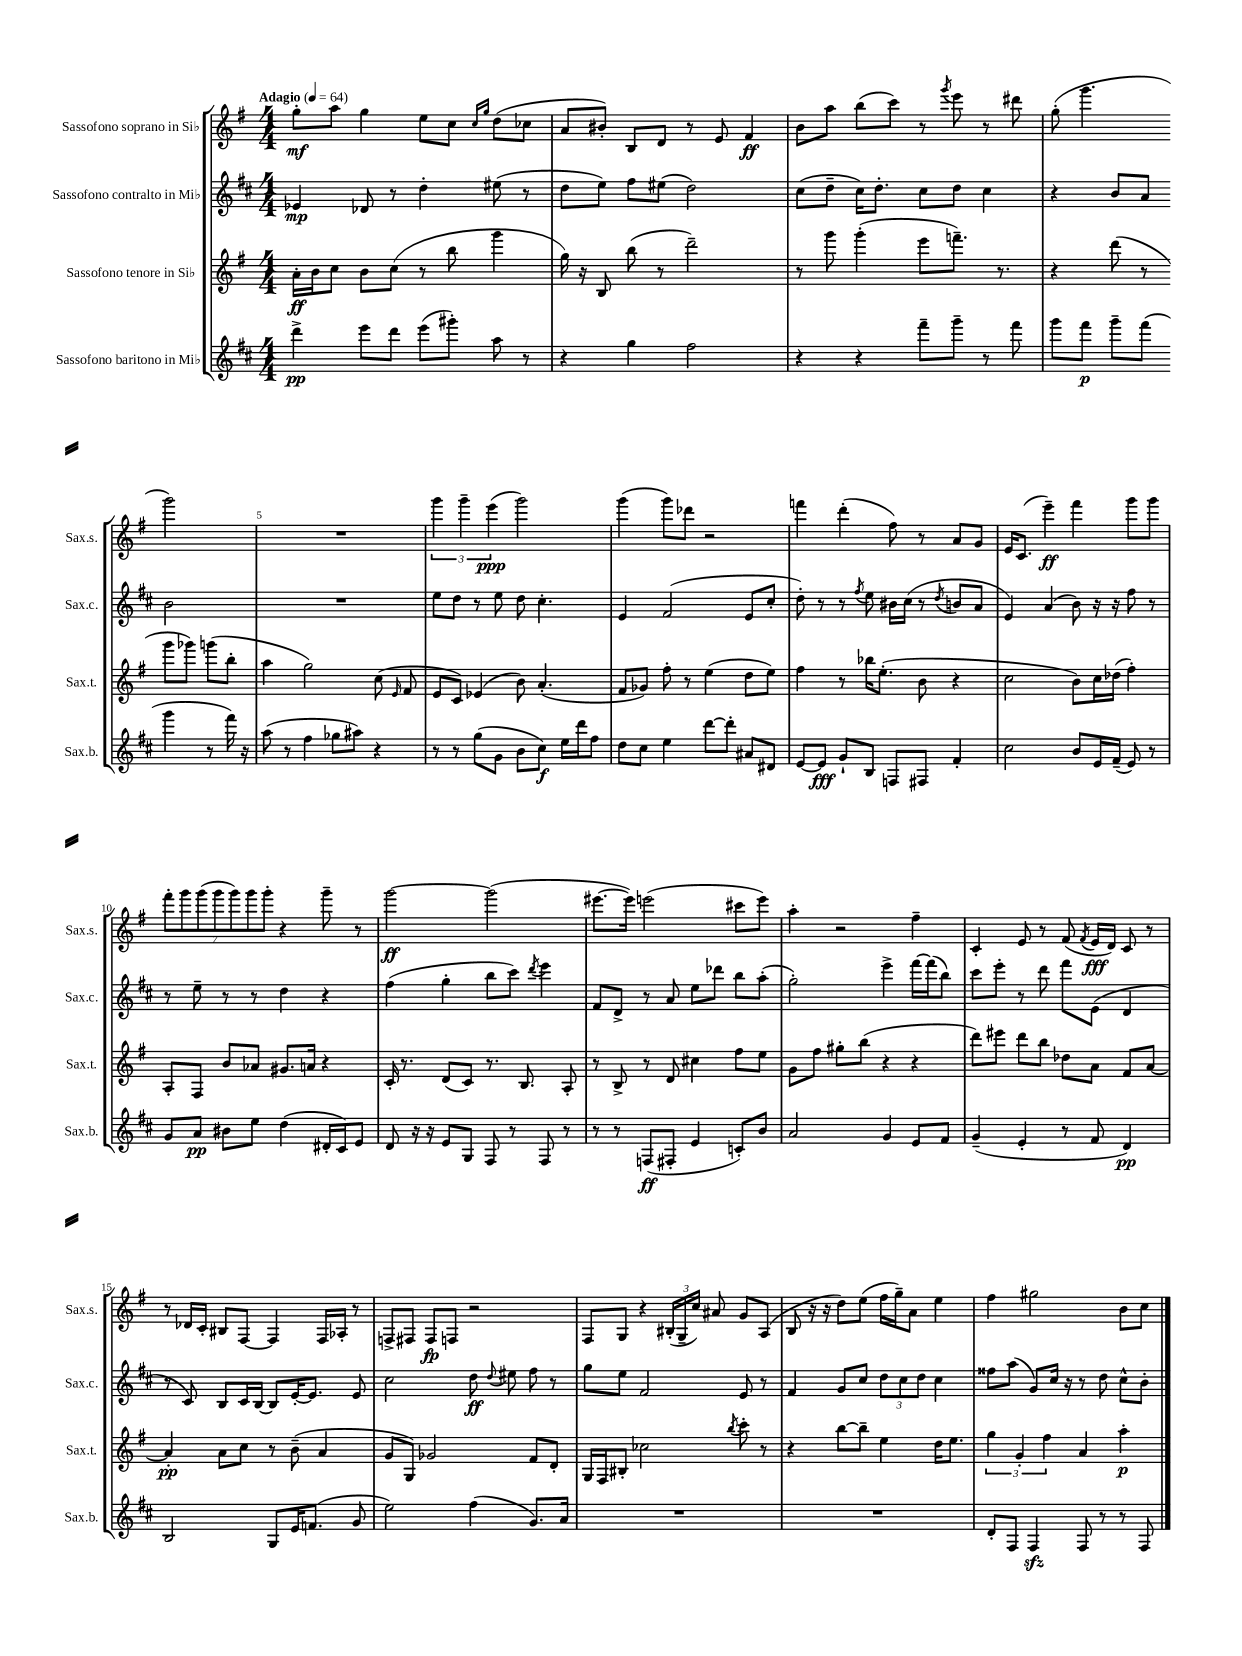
<<
\new StaffGroup <<
\new Staff = "s0" \with { instrumentName = "Sassofono soprano in Sib" shortInstrumentName = "Sax.s." } {
    \clef treble \key g \major \numericTimeSignature \time 4/4 \tempo "Adagio" 4 = 64
    \autoBeamOff g''8[-.\mf a''8] g''4 e''8[ c''8] \grace { c''16[ g''16] } d''8[( ces''8] |
    a'8[ bis'8]-.) b8[ d'8] r8 e'8 fis'4\ff |
    b'8[ a''8] b''8[( c'''8]) r8 \acciaccatura { g'''8 } e'''8 r8 dis'''8 |
    g''8-.( g'''4. g'''2) |
    R1 |
    \tuplet 3/2 { g'''4 g'''4-- e'''4\ppp( } g'''2) |
    g'''4( g'''8[) des'''8] r2 |
    f'''4 d'''4-.( fis''8) r8 a'8[ g'8] |
    e'16[ c'8.]( e'''4--\ff) fis'''4 g'''8[ g'''8] |
    \tuplet 7/4 { fis'''8[-. g'''8 g'''8( g'''8 g'''8) g'''8 g'''8]-. } r4 g'''8-- r8 |
    g'''2~\ff g'''2( |
    eis'''8.[~ eis'''16]) e'''2( cis'''8[ e'''8]) |
    a''4-. r2 fis''4-- |
    c'4-. e'8 r8 fis'8( \acciaccatura { fis'8 } e'16[\fff d'16]) c'8 r8 |
    r8 des'16[ c'16]-. bis8[ fis8]~ fis4 fis16[ aes16]-. r8 |
    f8[-> fis8] fis8[\fp f8] r2 |
    fis8[ g8] r4 \tuplet 3/2 { bis16[-.( g16-- c''16]) } ais'8 g'8[ a8]( |
    b8 r16 r16 d''8[) e''8]( fis''16[ g''16--) a'8] e''4 |
    fis''4 gis''2 b'8[ c''8] \bar "|." |
}
\new Staff = "s1" \with { instrumentName = "Sassofono contralto in Mib" shortInstrumentName = "Sax.c." } {
    \clef treble \key d \major \numericTimeSignature \time 4/4
    \autoBeamOff ees'4\mp des'8 r8 d''4-. eis''8( r8 |
    d''8[ e''8]) fis''8[ eis''8]( d''2) |
    cis''8[( d''8]-- cis''16[) d''8.]-. cis''8[ d''8] cis''4 |
    r4 b'8[ a'8] b'2 |
    R1 |
    e''8[ d''8] r8 e''8 d''8 cis''4.-. |
    e'4 fis'2( e'8[ cis''8]-. |
    d''8-.) r8 r8 \acciaccatura { fis''8 } e''8 bis'16[ cis''16]( r8 \acciaccatura { d''8 } b'8[ a'8] |
    e'4) a'4( b'8) r16 r16 fis''8 r8 |
    r8 e''8-- r8 r8 d''4 r4 |
    fis''4( g''4-. b''8[ cis'''8]) \acciaccatura { d'''8 } e'''4 |
    fis'8[ d'8]-> r8 a'8 e''8[ des'''8] b''8[ a''8]-.( |
    g''2-.) e'''4-> fis'''16[~ fis'''16( b''8]) |
    cis'''8[ e'''8]-. r8 d'''8 fis'''8[ e'8]( d'4 |
    r8 cis'8) b8[ cis'16 b16]~ b8[ e'16~-. e'8.] e'8 |
    cis''2 d''8\ff \appoggiatura { d''8 } eis''8 fis''8 r8 |
    g''8[ e''8] fis'2 e'8 r8 |
    fis'4 g'8[ cis''8] \tuplet 3/2 { d''8[ cis''8 d''8] } cis''4 |
    fisis''8[ a''8]( g'8[) cis''16] r16 r8 d''8 cis''8[-^ b'8]-. \bar "|." |
}
\new Staff = "s2" \with { instrumentName = "Sassofono tenore in Sib" shortInstrumentName = "Sax.t." } {
    \clef treble \key g \major \numericTimeSignature \time 4/4
    \autoBeamOff a'16[-.\ff b'16 c''8] b'8[ c''8]( r8 b''8 g'''4 |
    g''16) r16 b8 b''8( r8 d'''2--) |
    r8 g'''8 g'''4-.( e'''8[ f'''8.]--) r8. |
    r4 d'''8( r8 g'''8[ ges'''8]) g'''8[( b''8]-. |
    a''4 g''2) c''8( \grace { e'16 } fis'8 |
    e'8[ c'8]) ees'4( b'8) a'4.-.( |
    fis'8[ ges'8]) fis''8-. r8 e''4( d''8[ e''8]) |
    fis''4 r8 bes''16[ e''8.]-.( b'8 r4 |
    c''2 b'8[) c''16 des''16]( fis''4-.) |
    a8[-. fis8] b'8[ aes'8] gis'8.[ a'16] r4 |
    c'16-. r8. d'8[( c'8]) r8. b8. a8-. |
    r8 b8-> r8 d'8 cis''4 fis''8[ e''8] |
    g'8[ fis''8] gis''8[-. b''8]( r4 r4 |
    d'''8[) eis'''8] d'''8[ b''8] des''8[ a'8] fis'8[ a'8]~ |
    a'4-.\pp a'8[ c''8] r8 b'8--( a'4 |
    g'8[ g8]) ges'2 fis'8[ d'8]-. |
    g16[ fis16 bis8]-. ces''2 \acciaccatura { b''8 } c'''8-. r8 |
    r4 b''8[~ b''8]-- e''4 d''16[ e''8.] |
    \tuplet 3/2 { g''4 g'4-. fis''4 } a'4 a''4-.\p \bar "|." |
}
\new Staff = "s3" \with { instrumentName = "Sassofono baritono in Mib" shortInstrumentName = "Sax.b." } {
    \clef treble \key d \major \numericTimeSignature \time 4/4
    \autoBeamOff d'''4->\pp e'''8[ d'''8] e'''8[( gis'''8]-.) a''8 r8 |
    r4 g''4 fis''2 |
    r4 r4 fis'''8[-- g'''8]-- r8 fis'''8 |
    g'''8[ fis'''8]\p g'''8[-- fis'''8]( g'''4 r8 fis'''16) r16 |
    a''8( r8 fis''4 ges''8[ ais''8]) r4 |
    r8 r8 g''8[( g'8] b'8[ cis''8]\f) e''16[ d'''16 fis''8] |
    d''8[ cis''8] e''4 d'''8[~ d'''8]-. ais'8[ dis'8] |
    e'8[~ e'8]\fff g'8[-! b8] f8[ fis8] fis'4-. |
    cis''2 b'8[ e'16 fis'16]--( e'8) r8 |
    g'8[ a'8]\pp bis'8[ e''8] d''4( dis'16[-. cis'16) e'8] |
    d'8 r16 r16 e'8[ g8] fis8 r8 fis8 r8 |
    r8 r8 f8[\ff( fis8]-. e'4 c'8[-.) b'8] |
    a'2 g'4 e'8[ fis'8] |
    g'4--( e'4-. r8 fis'8 d'4\pp) |
    b2 g8[ e'16 f'8.]( g'8 |
    e''2) fis''4( g'8.[) a'16] |
    R1 |
    R1 |
    d'8[-. fis8] fis4\sfz fis8 r8 r8 fis8 \bar "|." |
}
>>
>>
\layout { \context { \Score \override BarNumber.break-visibility = ##(#f #t #t) barNumberVisibility = #(every-nth-bar-number-visible 5) } }
